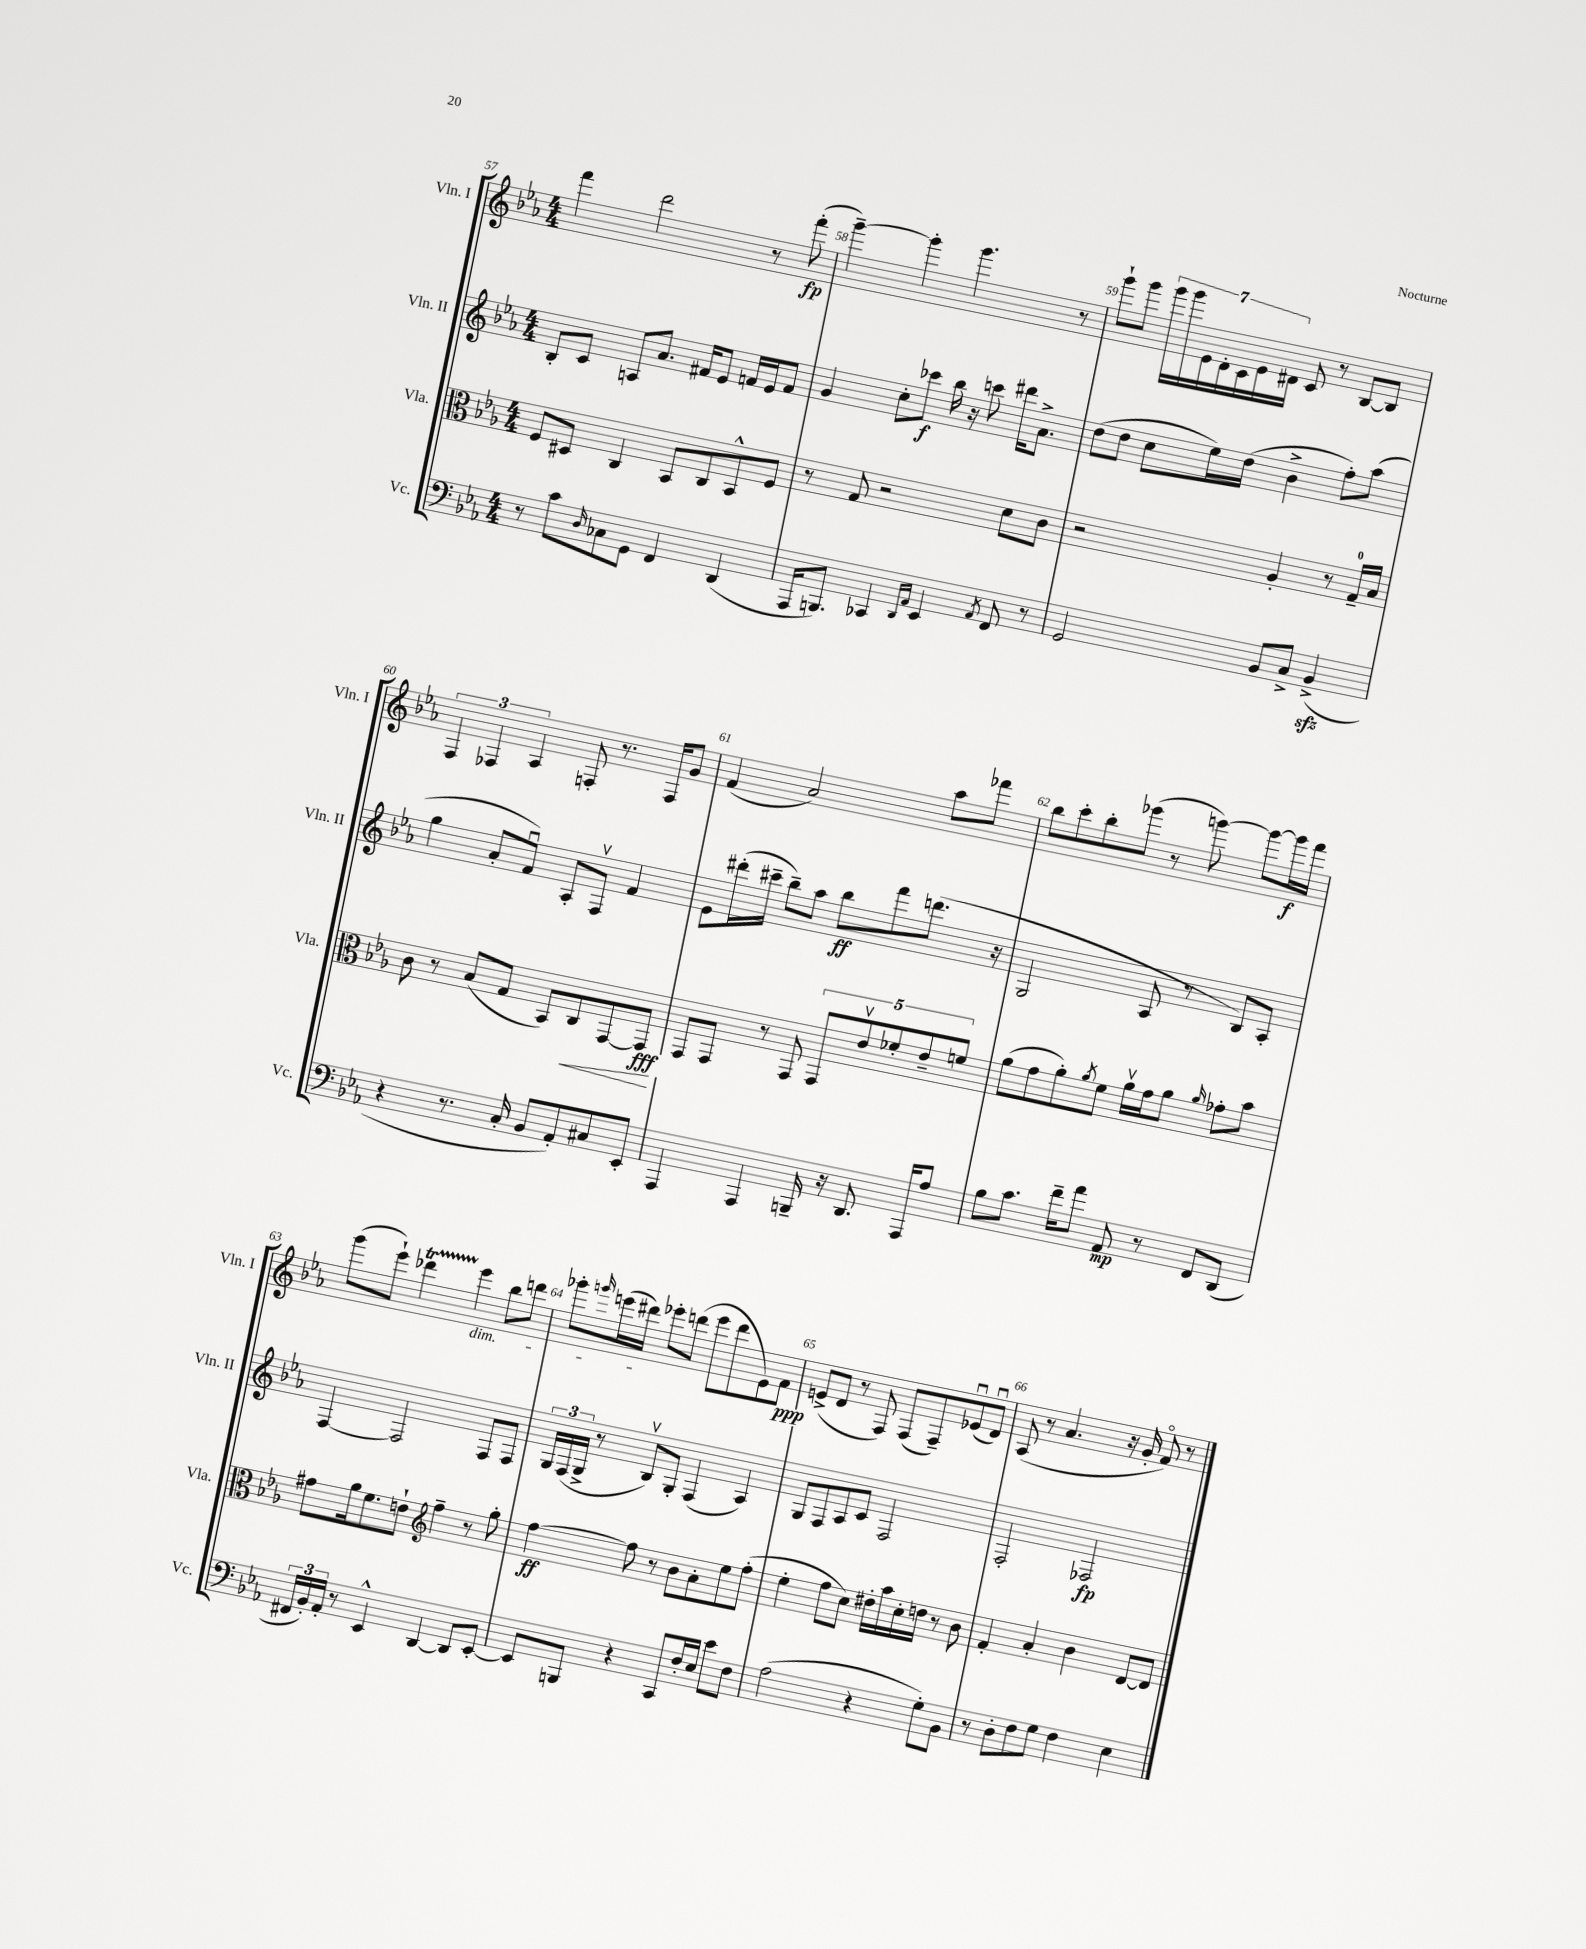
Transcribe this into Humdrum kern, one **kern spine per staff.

**kern	**kern	**kern	**kern
*staff4	*staff3	*staff2	*staff1
*clefF4	*clefC3	*clefG2	*clefG2
*k[b-e-a-]	*k[b-e-a-]	*k[b-e-a-]	*k[b-e-a-]
*M4/4	*M4/4	*M4/4	*M4/4
8r	8F	8B-'	4fff
8c	8D#	8c	.
16qqD	.	.	.
8C-	4C	8A	2ddd
8GG	.	8.a-	.
4FF	8BB-	.	.
.	.	16f#	.
.	8C	8e-	.
(4DD	8BB-^^	16f	8r
.	.	16e-	.
.	8F	8f	(8fff'
=	=	=	=
16AAA-	8r	4g	[4ggg~)
8.BBB)	.	.	.
.	8G	.	.
4CC-	2r	8cc'	4ggg']
.	.	8ccc-	.
16qqDD	.	.	.
16qqAA-	.	.	.
4EE-	.	16bb-	4.ggg
.	.	16r	.
.	.	8ccc	.
8qAA-	.	.	.
8FF	8d	16ddd#	.
.	.	8.a-^	.
8r	8c	.	8r
=	=	=	=
2GG	2r	(8dd	8ggg`
.	.	8dd	8ggg
.	.	8cc	28ggg
.	.	.	28ggg
.	.	.	28e-
.	.	.	28d'
.	.	16ee-)	.
.	.	.	28c
.	.	.	28e-
.	.	(16dd	.
.	.	.	28d#
8BB-	4A-'	4b-^	8c
8C^	.	.	8r
(4BB-^	8r	8ff')	[8B-
.	16G~	(8aa-	8B-]
.	16B-	.	.
=	=	=	=
4r	8c	4gg	6F
.	8r	.	.
.	.	.	6F-
8.r	(8B-	8a-'	.
.	.	.	6A-
.	8G	8fu)	.
16C'	.	.	.
8BB-	8BB-)	8A-'	8F'
8AA-')	8C	8Fv	8.r
8C#	[8GG	4f	.
.	.	.	16F
8EE-'	8GG]	.	8g
=	=	=	=
4AAA-	8GG	8e-	(4f
.	8GG	(16ddd#'	.
.	.	16ccc#~	.
4AAA-	8r	8bb-~)	2a-)
.	8GG	8aa-	.
16BBB~	10GG	8bb-	.
16r	.	.	.
.	10e-v	.	.
8.DD	.	8fff	.
.	10f-'	.	.
.	.	(8.ddd	8aa-
.	10e-~	.	.
16AAA-	.	.	.
8A-	.	.	8fff-
.	10f	.	.
.	.	16r	.
=	=	=	=
8B-	(8a-	2G	8bb-
8.c	8g	.	8ccc'
.	8a-')	.	8bb-'
16f~	.	.	.
.	8qa-	.	.
8a-	8f	.	(8ggg-
8AA-	16a-v	8A-	8r
.	16g	.	.
8r	8a-	8r	[8ggg)
.	16qqa-	.	.
8FF	8g-'	8B-)	8ggg_
(8DD	8b-	8A-'	16ggg]
.	.	.	16fff
=	=	=	=
24FF#	8g#	[4F	(8ggg
24BB-')	.	.	.
24AA-'	.	.	.
8r	16a-	.	8eee-`)
.	8.f	.	.
4EE-^^	.	2F]	4ddd-
.	8e`	.	.
*	*clefG2	*	*
[4DD	4ff~	.	4eee-
8DD]	8r	8F	8bb-
[8EE-'	8gg'	8F	8ddd
=	=	=	=
8EE-]	[4ff	24G	8ggg-'
.	.	(24F	.
.	.	24G^	.
.	.	.	16qqggg
8BBB	.	8r	(16eee
.	.	.	16ddd#)
4r	8ff]	8B-v)	8eee-'
.	8r	8G'	(8ddd
8CC	8b-	(4F	8eee-
16F'	8a-'	.	8ddd
16E-	.	.	.
8e-	8ee-	4A-)	8e-)
8F	(8ff'	.	8f
=	=	=	=
(2A-	4ee-'	8G	(8e^
.	.	8F	8d
.	8ff	8A-	8r
.	8cc)	8c	8F)
4r	16dd#'	2F	(8F
.	16aa-	.	.
.	16cc'	.	8F~)
.	16dd	.	.
8G')	8r	.	(8e-u
8BB-	8b-	.	8du)
=	=	=	=
8r	4f'	2F'	(8A-
8D'	.	.	8r
8F	4a-'	.	4.a-
8G	.	.	.
4F	4b-	2F-	.
.	.	.	16r
.	.	.	16g'
4E-	[8d	.	8fo)
.	8d]	.	8r
==	==	==	==
*-	*-	*-	*-
